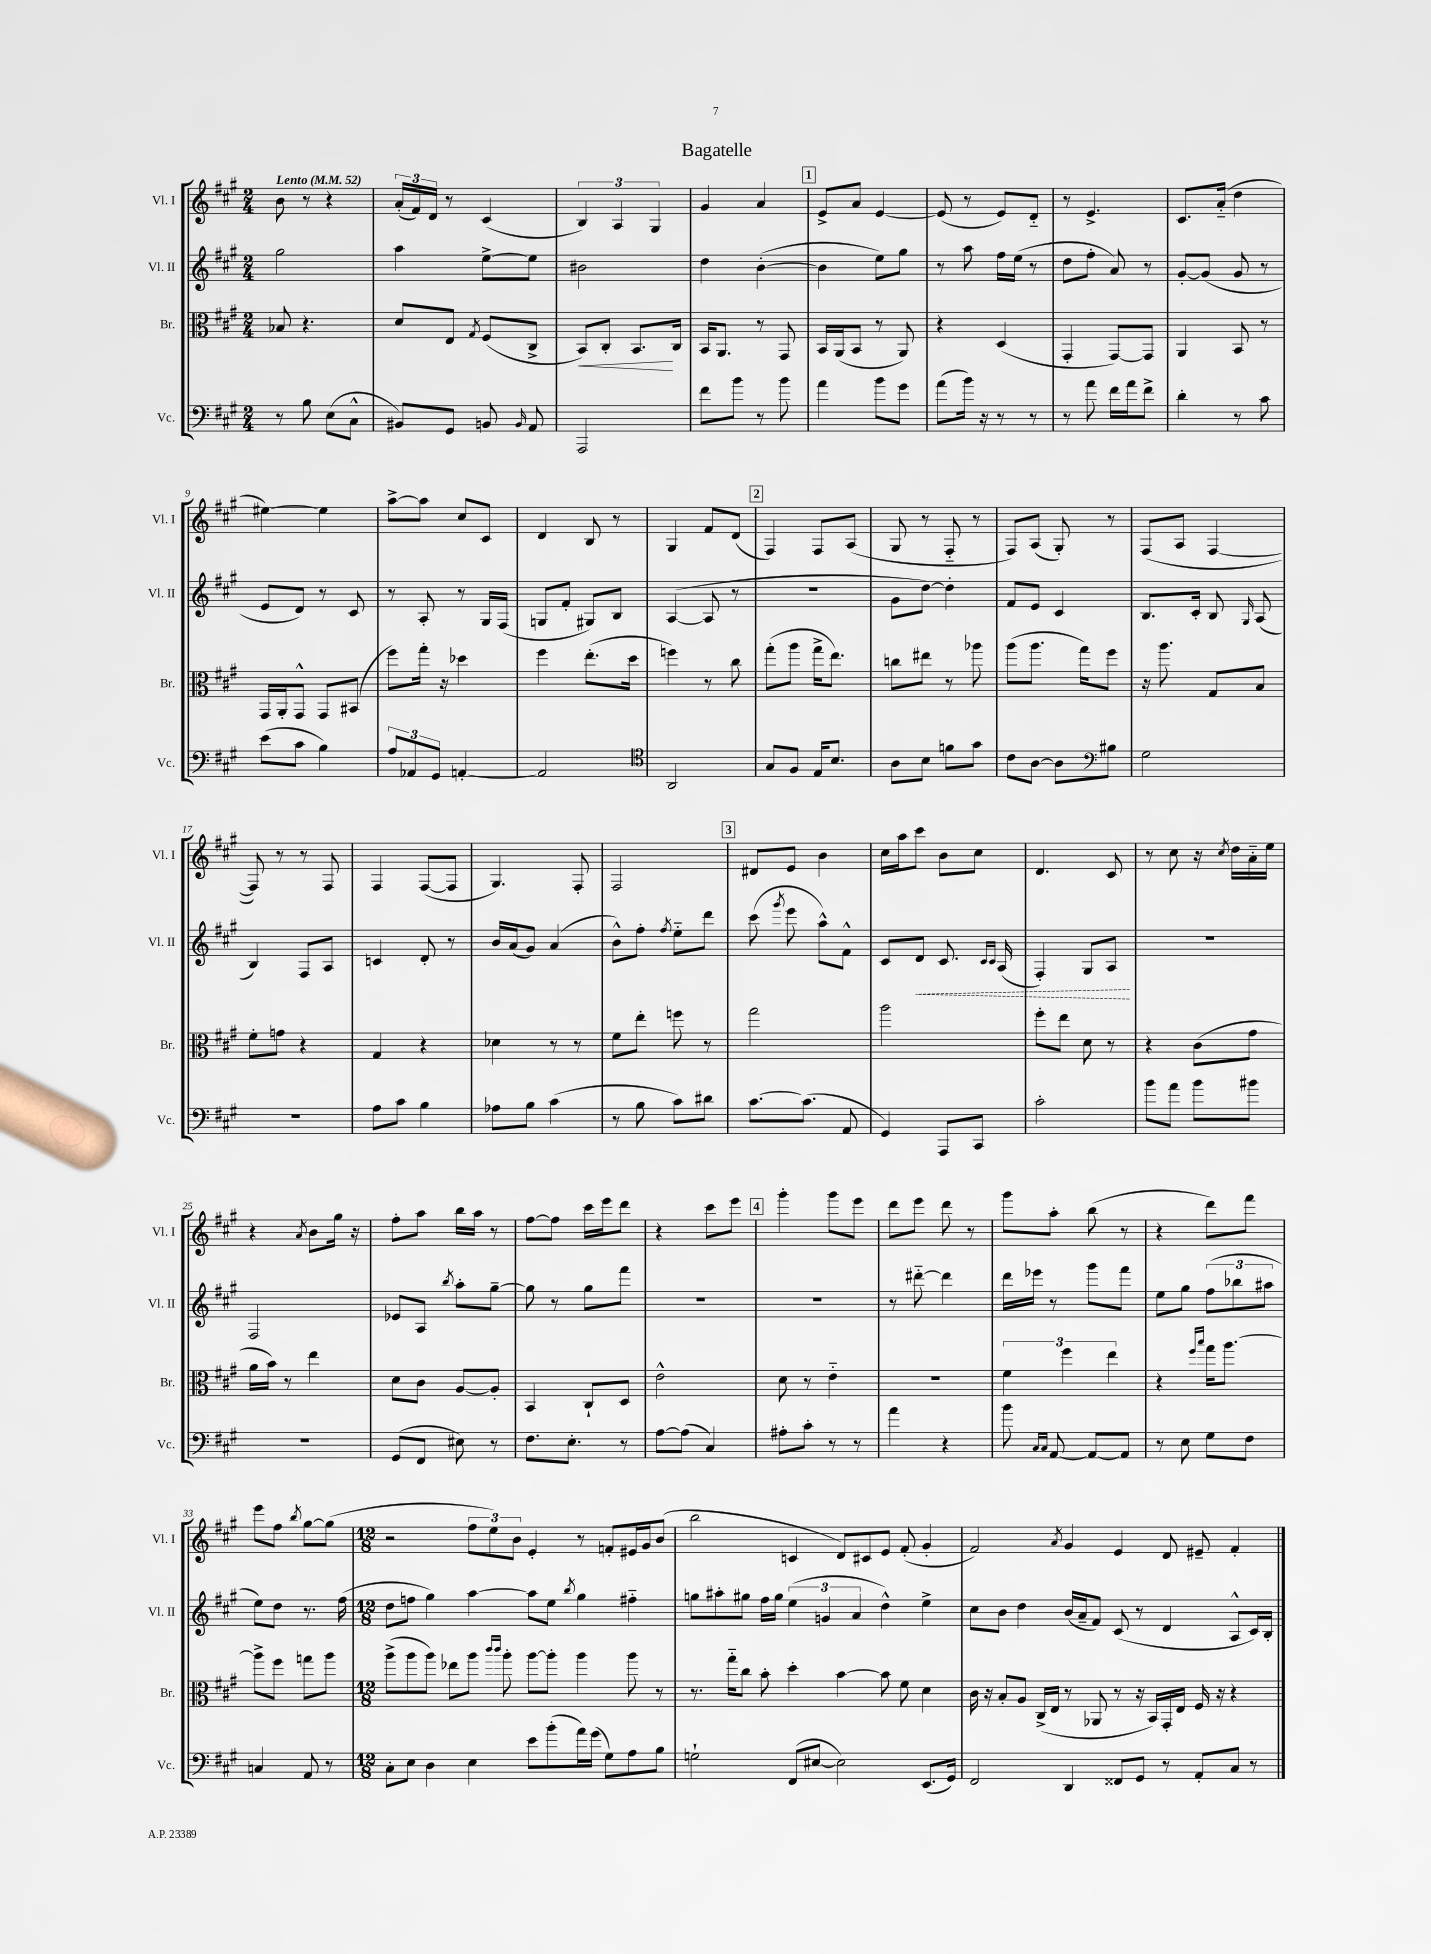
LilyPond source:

\header { title = "Bagatelle" }
<<
\new StaffGroup <<
\new Staff = "s0" \with { instrumentName = "Vl. I" shortInstrumentName = "Vl. I" } {
    \clef treble \key a \major \numericTimeSignature \time 2/4 \tempo "Lento" 4 = 52
    \autoBeamOff b'8 r8 r4 |
    \tuplet 3/2 { a'16[-.( fis'16) d'16] } r8 cis'4( |
    \tuplet 3/2 { b4) a4 gis4 } |
    gis'4 a'4 |
    \mark \markup { \box "1" } e'8[-> a'8] e'4~ |
    e'8( r8 e'8[) d'8]-_ |
    r8 e'4.-> |
    cis'8.[ a'16]-_( d''4 |
    eis''4~) eis''4 |
    a''8[~-> a''8] cis''8[ cis'8] |
    d'4 b8 r8 |
    gis4 fis'8[ d'8]( |
    \mark \markup { \box "2" } fis4) fis8[ a8]( |
    gis8 r8 fis8-_ r8 |
    fis8[) a8]( gis8-.) r8 |
    fis8[( a8] fis4~ |
    fis8) r8 r8 fis8 |
    fis4 fis8[~( fis8] |
    gis4.) fis8-. |
    fis2 |
    \mark \markup { \box "3" } dis'8[ e'8] b'4 |
    cis''16[ a''16 cis'''8] b'8[ cis''8] |
    d'4. cis'8 |
    r8 cis''8 r16 \acciaccatura { cis''8 } d''16[ a'16-_ e''16] |
    r4 \acciaccatura { a'8 } b'8[ gis''16] r16 |
    fis''8[-. a''8] b''16[ a''16] r8 |
    fis''8[~ fis''8] cis'''16[ e'''16 d'''8] |
    r4 cis'''8[ e'''8] |
    \mark \markup { \box "4" } gis'''4-. gis'''8[ e'''8] |
    d'''8[ e'''8] d'''8 r8 |
    gis'''8[ a''8]-. b''8( r8 |
    r4 d'''8[) fis'''8] |
    e'''8[ fis''8] \acciaccatura { b''8 } gis''8[~ gis''8]( |
    \numericTimeSignature \time 12/8 r2 \tuplet 3/2 { fis''8[ e''8) b'8] } e'4-. r8 f'8[-. eis'16 gis'16 b'8]( |
    b''2 c'4 d'8[) cis'8 e'8] fis'8-.( gis'4-. |
    fis'2) \acciaccatura { a'8 } gis'4 e'4 d'8 eis'8-- fis'4-. \bar "|." |
}
\new Staff = "s1" \with { instrumentName = "Vl. II" shortInstrumentName = "Vl. II" } {
    \clef treble \key a \major \numericTimeSignature \time 2/4
    \autoBeamOff gis''2 |
    a''4 e''8[~-> e''8] |
    bis'2 |
    d''4 b'4~-.( |
    \mark \markup { \box "1" } b'4 e''8[) gis''8] |
    r8 a''8 fis''16[ e''16]( r8 |
    d''8[ fis''8]-. a'8) r8 |
    gis'8[~-. gis'8]( gis'8 r8 |
    e'8[ d'8]) r8 cis'8 |
    r8 a8-. r8 gis16[ fis16]( |
    g8[ fis'8]-. gis8[) b8] |
    a4~( a8 r8 |
    \mark \markup { \box "2" } r2 |
    gis'8[ d''8]~) d''4-. |
    fis'8[ e'8] cis'4 |
    b8.[ cis'16]-. b8 \grace { gis16 } a8( |
    b4) fis8[ a8] |
    c'4 d'8-. r8 |
    b'16[ a'16( gis'8]) a'4( |
    b'8[-^) fis''8]-. \acciaccatura { fis''8 } e''8[-_ d'''8] |
    \mark \markup { \box "3" } cis'''8( \acciaccatura { gis'''8 } e'''8 a''8[-^) fis'8]-^ |
    cis'8[ \once \override Hairpin.style = #'dashed-line d'8]\< cis'8. \grace { cis'16[ cis'16] } a16( |
    fis4-.) gis8[ a8]\! |
    R2 |
    fis2 |
    ees'8[ a8] \acciaccatura { b''8 } a''8[-. gis''8]~-- |
    gis''8 r8 gis''8[ fis'''8] |
    R2 |
    \mark \markup { \box "4" } R2 |
    r8 dis'''8~-_ dis'''4 |
    d'''16[ ees'''16] r8 gis'''8[ fis'''8] |
    e''8[ gis''8] \tuplet 3/2 { fis''8[( bes''8 ais''8] } |
    e''8[) d''8] r8. fis''16( |
    \numericTimeSignature \time 12/8 d''8[ f''8] gis''4) a''4~ a''8[ e''8] \acciaccatura { b''8 } gis''4 fis''4-_ |
    g''8[ ais''8-. gis''8] fis''16[ gis''16] \tuplet 3/2 { e''4( g'4 a'4 } d''4-^) e''4-> |
    cis''8[ b'8] d''4 b'16[( a'16-- fis'8]) cis'8( r8 d'4 a8[-^ cis'16) b16]-. \bar "|." |
}
\new Staff = "s2" \with { instrumentName = "Br." shortInstrumentName = "Br." } {
    \clef alto \key a \major \numericTimeSignature \time 2/4
    \autoBeamOff bes8 r4. |
    d'8[ e8] \acciaccatura { gis8 } fis8[( cis8]-> |
    b,8[\<) cis8]-. b,8.[\! cis16] |
    b,16[ a,8.] r8 gis,8 |
    \mark \markup { \box "1" } b,16[ a,16( b,8] r8 a,8) |
    r4 d4( |
    gis,4-. gis,8[~) gis,8] |
    a,4 b,8 r8 |
    gis,16[ a,16-. gis,8]-^ gis,8[ bis,8]( |
    fis''8[) gis''16]-. r16 des''4 |
    fis''4 e''8.[-.( d''16] |
    f''4) r8 cis''8 |
    \mark \markup { \box "2" } gis''8[-.( a''8] gis''16[-> e''8.]) |
    c''8[ eis''8] r8 aes''8 |
    a''8[( a''8.] gis''16[) fis''8] |
    r16 a''8. gis8[ b8] |
    fis'8[-. g'8] r4 |
    gis4 r4 |
    des'4 r8 r8 |
    fis'8[ e''8]-. f''8 r8 |
    \mark \markup { \box "3" } gis''2 |
    a''2 |
    fis''8[-. e''8] d'8 r8 |
    r4 cis'8[( gis'8] |
    a'16[ b'16]) r8 e''4 |
    d'8[ cis'8] a8[~ a8]-. |
    b,4 cis8[-! d8] |
    e'2-^ |
    \mark \markup { \box "4" } d'8 r8 e'4-_ |
    r2 |
    \tuplet 3/2 { fis'4 fis''4 e''4 } |
    r4 \grace { fis''16[ b''16] } gis''16[ a''8.]~ |
    a''8[-> fis''8] g''8[ a''8] |
    \numericTimeSignature \time 12/8 a''8[->( a''8 a''8]) ees''8[ a''8] \grace { cis'''16[ cis'''16] } a''8-. a''8[~ a''8]-. a''4 a''8 r8 |
    r8. gis''16[-_ cis''8] b'8-. d''4-. b'4~ b'8 fis'8 d'4 |
    cis'16 r16 b8[-. a8] cis16[->( e16] r8 aes,8 r8 r16 b,16[) gis,16-. e16] fis16 r16 r4 \bar "|." |
}
\new Staff = "s3" \with { instrumentName = "Vc." shortInstrumentName = "Vc." } {
    \clef bass \key a \major \numericTimeSignature \time 2/4
    \autoBeamOff r8 b8 e8[( cis8]-^ |
    bis,8[) gis,8] b,8 \grace { b,16 } a,8 |
    a,,2 |
    fis'8[ b'8] r8 b'8 |
    \mark \markup { \box "1" } a'4 b'8[ gis'8] |
    a'8[( b'16]) r16 r8 r8 |
    r8 a'8 fis'16[ a'16 fis'8]-> |
    d'4-. r8 cis'8 |
    e'8[( cis'8] b4) |
    \tuplet 3/2 { a8[ aes,8 gis,8] } a,4~-. |
    a,2 |
    \clef tenor a,2 |
    \mark \markup { \box "2" } gis8[ fis8] e16[ b8.] |
    a8[ b8] f'8[ gis'8] |
    cis'8[ a8]~ a8[ bis8] |
    \clef bass gis2 |
    r2 |
    a8[ cis'8] b4 |
    aes8[ b8] cis'4( |
    r8 b8 cis'8[) dis'8] |
    \mark \markup { \box "3" } cis'8.[~ cis'8.]( a,8 |
    gis,4) a,,8[ cis,8] |
    cis'2-. |
    b'8[ a'8] b'8[ bis'8] |
    R2 |
    gis,8[( fis,8] eis8) r8 |
    fis8.[ e8.]-. r8 |
    a8[~ a8]( cis4) |
    \mark \markup { \box "4" } ais8[-. cis'8]-. r8 r8 |
    a'4 r4 |
    b'8 \grace { cis16[ cis16] } a,8~ a,8[~ a,8] |
    r8 e8 gis8[ fis8] |
    c4 a,8 r8 |
    \numericTimeSignature \time 12/8 cis8[-. e8] d4 e4 e'8[ b'8-.( a'16) gis'16]( gis8[) a8 b8] |
    g2-! fis,8[( eis8]~ eis2) e,8.[( gis,16]) |
    fis,2 d,4 fisis,8[ gis,8] r8 a,8[-. cis8] r8 \bar "|." |
}
>>
>>
